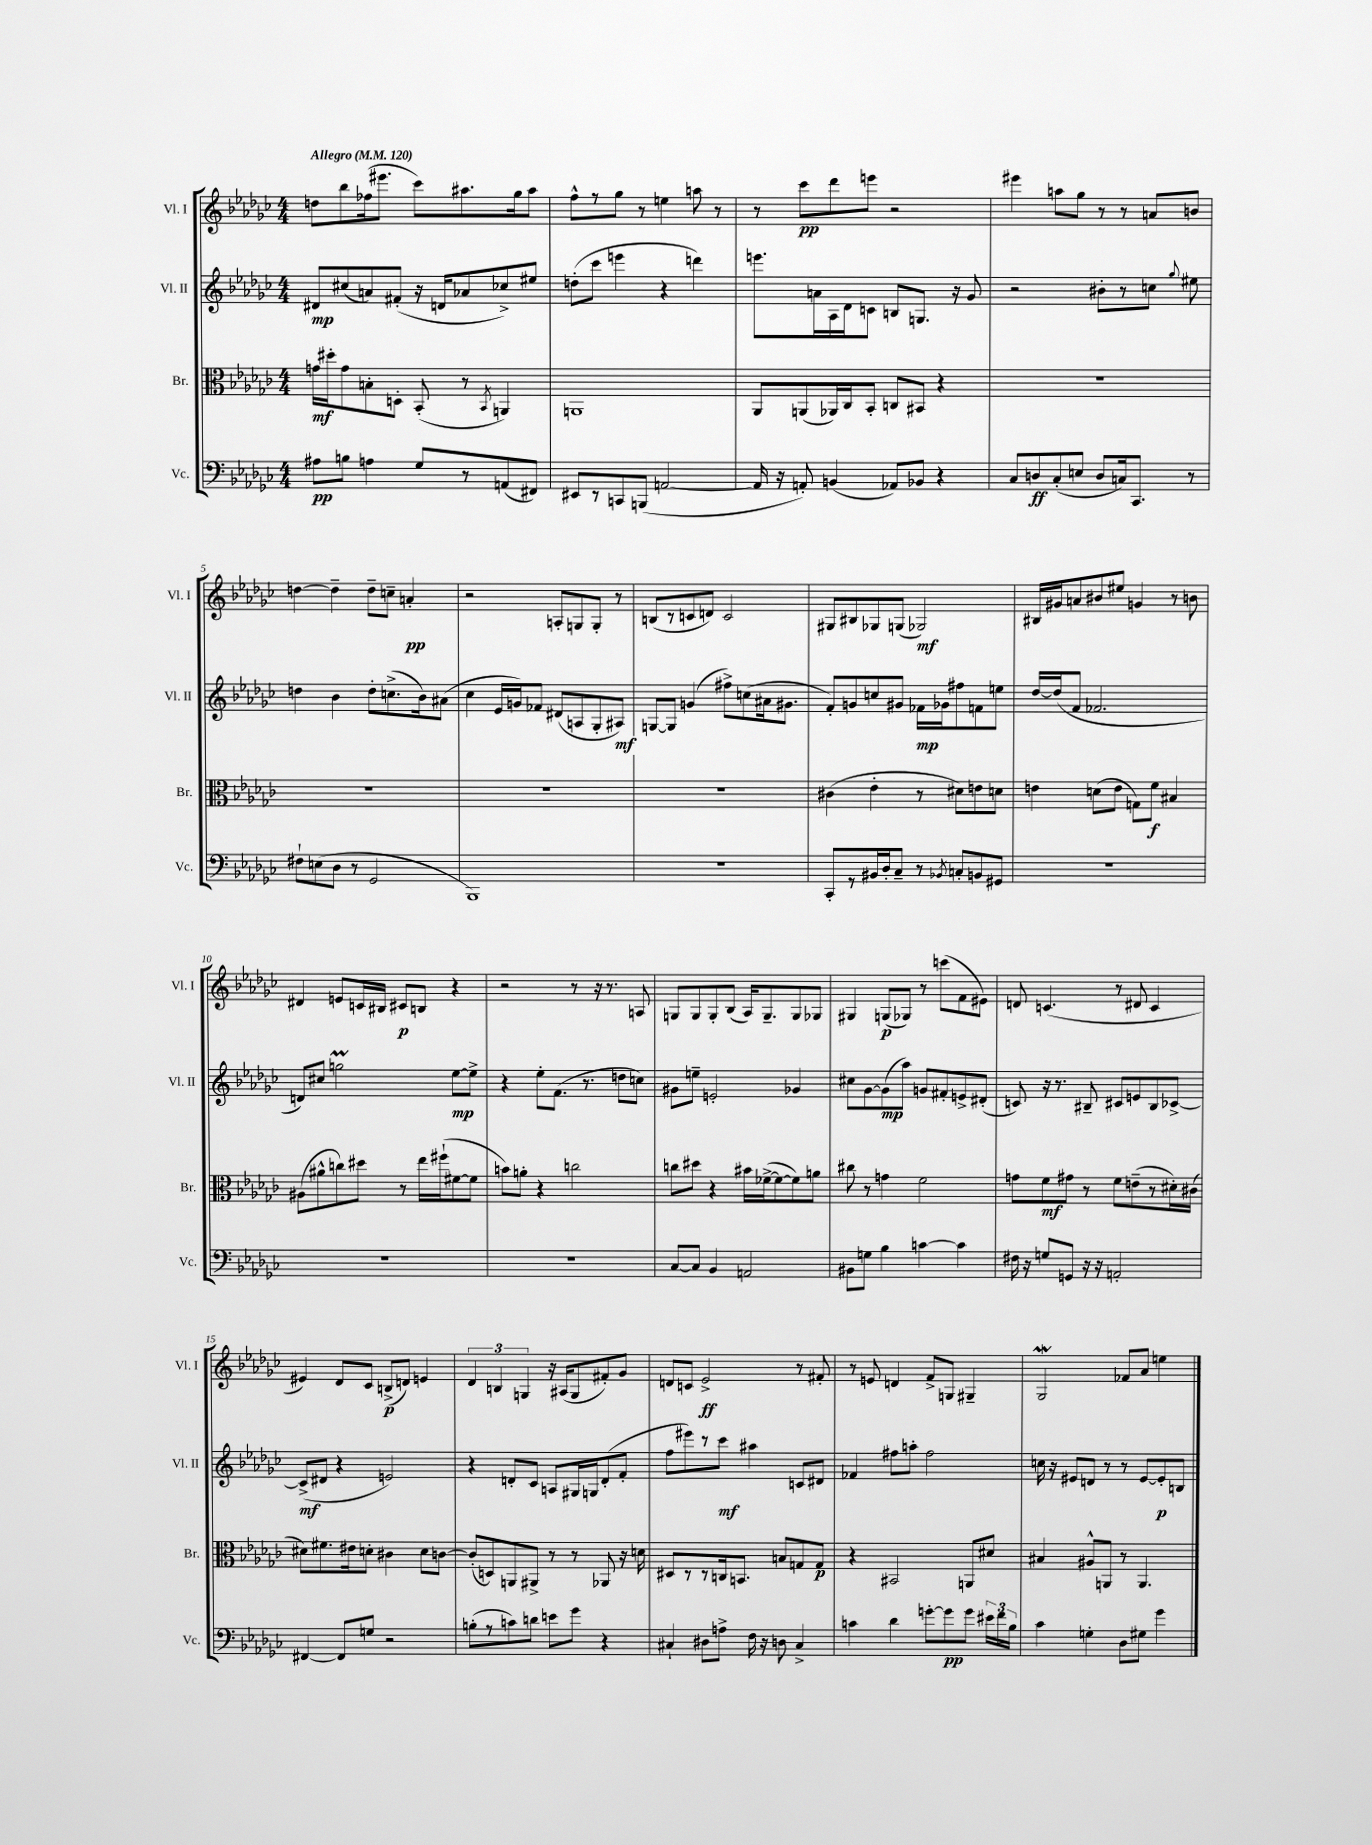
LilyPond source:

<<
\new StaffGroup <<
\new Staff = "s0" \with { instrumentName = "Vl. I" shortInstrumentName = "Vl. I" } {
    \clef treble \key ges \major \numericTimeSignature \time 4/4 \tempo "Allegro" 4 = 120
    \autoBeamOff d''8[ bes''8 fes''16( eis'''8.] ces'''8[) ais''8. ges''16 ais''8] |
    f''8[-^ r8 ges''8] r8 e''4 a''8 r8 |
    r8 ces'''8[\pp des'''8 e'''8] r2 |
    eis'''4 a''8[ ges''8] r8 r8 a'8[ b'8] |
    d''4~ d''4-- d''8[-- c''8]-- a'4-.\pp |
    r2 a8[-. g8 g8]-. r8 |
    b8[( r8 c'8 d'8]) c'2 |
    gis8[ bis8 ges8 g8]( ges2\mf) |
    bis16[ gis'16 a'8 bis'8 eis''8] g'4 r8 b'8 |
    dis'4 e'8[ c'16 bis16] cis'8[\p b8] r4 |
    r2 r8 r16 r8. a8 |
    g8[ g8 g8-. bes8]( aes16[) g8.-- g8 ges8] |
    gis4 g8[\p( ges8]) r8 c'''8[( f'8 eis'8]) |
    d'8 c'4.( r8 dis'8 c'4 |
    eis'4) des'8[ ces'8] b8[->\p( d'8]) e'4 |
    \tuplet 3/2 { des'4 b4 g4 } r16 ais16[( g8 fis'8-.) ges'8] |
    d'8[ c'8] ees'2->\ff r8 fis'8-. |
    r8 e'8 d'4 f'8[-> g8] gis4-- |
    ges2\mordent fes'8[ aes'8] e''4 \bar "|." |
}
\new Staff = "s1" \with { instrumentName = "Vl. II" shortInstrumentName = "Vl. II" } {
    \clef treble \key ges \major \numericTimeSignature \time 4/4
    \autoBeamOff dis'8[\mp cis''8( a'8) fis'8]-.( r16 d'16[ aes'8 ces''8->) eis''8] |
    d''8[-.( ces'''8] e'''4 r4 d'''4) |
    e'''8.[ a'16 aes16 des'16 c'8] b8[ g8.] r16 ges'8 |
    r2 bis'8[-. r8 c''8] \appoggiatura { ges''8 } eis''8 |
    d''4 bes'4 d''8[-. c''8.->( bes'16) ais'8]( |
    ces''4 ees'16[ g'16) fes'8] dis'8[( a8 ges8-. ais8]\mf) |
    g8[~ g8] g'4( fis''8[->) c''8( ais'16 gis'8.] |
    f'8[-.) g'8 c''8 gis'8] fes'16[\mp ges'16 fis''8 f'8 e''8] |
    des''16[~ des''16( f'8] fes'2. |
    d'8[) cis''8] g''2\prall ees''8[~\mp ees''8]-> |
    r4 ees''8[-. f'8.]( r8. d''8[ c''8]) |
    gis'8[ e''8]-- e'2-. ges'4 |
    cis''8[ ges'8~ ges'8\mp( aes''8]) g'8[ fis'8-. e'8-> dis'8]-.( |
    c'8) r16 r8. bis8-- cis'8[ e'8 bis8 ces'8]~-> |
    ces'8[->\mf( dis'8] r4 e'2) |
    r4 d'8[-. ces'8] a8[ gis16 g16 d'8-.( f'8]-. |
    f''8[ eis'''8) r8 ces'''8]\mf ais''4 c'8[ dis'8] |
    fes'4 fis''8[ a''8]-. fis''2 |
    c''16 r16 eis'8[ d'8] r8 r8 eis'8[~ eis'8-.\p b8] \bar "|." |
}
\new Staff = "s2" \with { instrumentName = "Br." shortInstrumentName = "Br." } {
    \clef alto \key ges \major \numericTimeSignature \time 4/4
    \autoBeamOff g'16[\mf dis''16-. g'8 b8-. d8]-. bes,8-.( r8 \acciaccatura { bes,8 } a,4) |
    a,1 |
    aes,8[ a,8( aes,16) ces16 bes,8]-. c8[ bis,8] r4 |
    R1 |
    R1 |
    R1 |
    r1 |
    cis'4( ees'4-. r8 dis'8[) e'8 d'8] |
    e'4 d'8[( e'8] g8[) f'8]\f bis4 |
    ais8[( ais'8-^ c''8) dis''8] r8 ees''16[ fis''16-!( fis'8~ fis'8] |
    b'8[) a'8]-. r4 c''2 |
    c''8[ dis''8] r4 bis'16[ fes'16~->( fes'8~ fes'8) a'8] |
    cis''8 r8 g'4 f'2 |
    g'8[ f'8\mf gis'8] r8 f'8[ e'8--( r8 dis'16-.) cis'16]( |
    dis'8[) fis'8. eis'16 d'8]-. cis'4 d'8[ c'8]~ |
    c'8[-.( d8) a,8 ais,8]-> r8 r8 aes,8 r16 d'16 |
    dis8[ r8 r8 c16 b,8.] b8[ g8 g8]\p |
    r4 bis,2 a,8[ dis'8] |
    bis4 ais8[-^ a,8] r8 a,4. \bar "|." |
}
\new Staff = "s3" \with { instrumentName = "Vc." shortInstrumentName = "Vc." } {
    \clef bass \key ges \major \numericTimeSignature \time 4/4
    \autoBeamOff ais8[\pp b8] a4 ges8[ r8 a,8( fis,8]) |
    eis,8[ r8 c,8 b,,8]( a,2~ |
    a,16 r16 a,8-.) b,4( aes,8[) bes,8] r4 |
    ces8[ d8\ff ces8-.( e8] d8[ c16) ces,8.] r8 |
    fis8[-! e8( des8] r8 ges,2 |
    bes,,1) |
    R1 |
    ces,8[-. r8 bis,16 des16-. ces8]-- r8 \acciaccatura { bes,8 } c8[-. b,8 gis,8] |
    R1 |
    R1 |
    R1 |
    ces8[~ ces8] bes,4 a,2 |
    bis,8[ g8] bes4 c'4~ c'4 |
    fis16 r16 g8[ g,8] r16 r16 a,2-. |
    fis,4~ fis,8[ g8] r2 |
    b8[-.( r8 c'8) d'8] e'8[ ges'8] r4 |
    cis4-! dis8[ a8]-> f16 r16 d8 cis4-> |
    c'4 des'4 g'8[~-. g'8\pp g'8] \tuplet 3/2 { eis'16[ f'16 bes16] } |
    ces'4 g4-. des8[ gis8] ges'4 \bar "|." |
}
>>
>>
